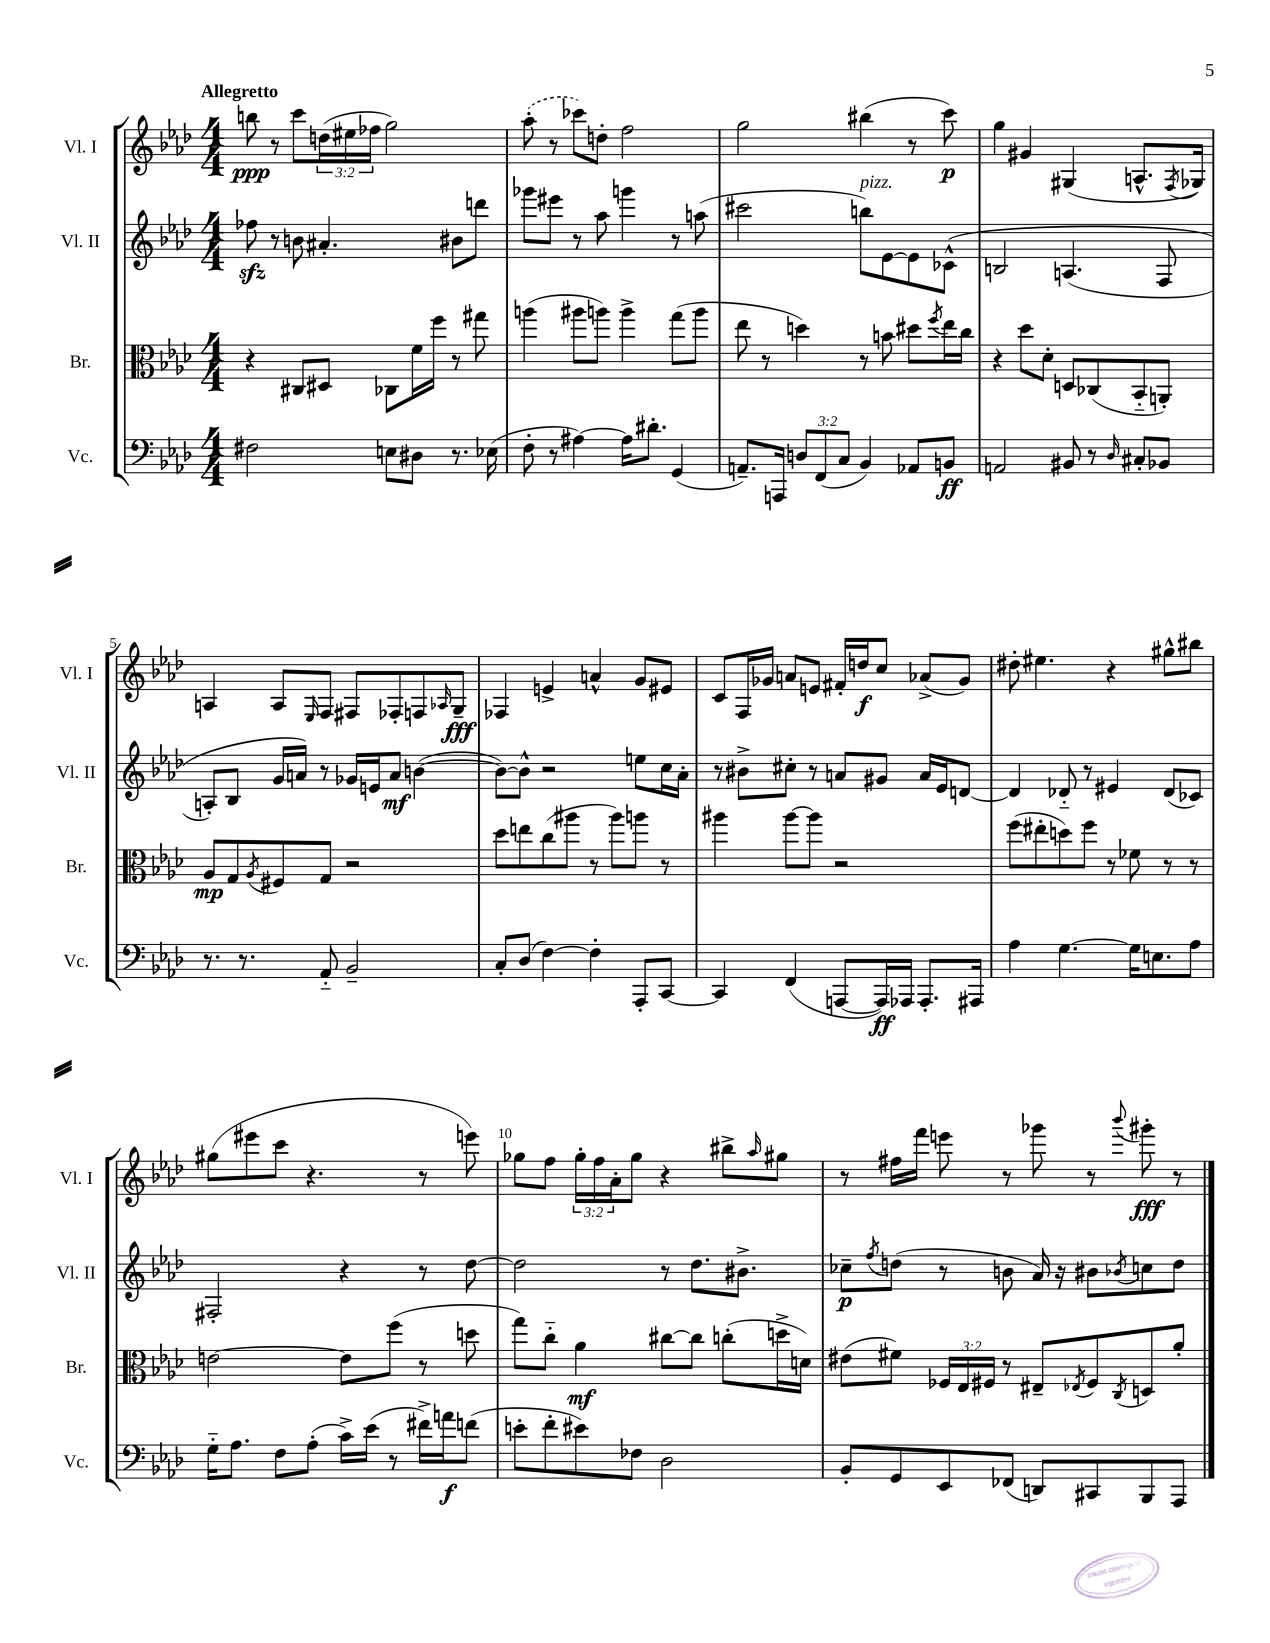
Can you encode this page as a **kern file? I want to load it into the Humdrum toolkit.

**kern	**dynam	**kern	**dynam	**kern	**dynam	**kern	**dynam
*part4	*part4	*part3	*part3	*part2	*part2	*part1	*part1
*staff4	*staff4	*staff3	*staff3	*staff2	*staff2	*staff1	*staff1
*I"Vc.	*	*I"Br.	*	*I"Vl. II	*	*I"Vl. I	*
*I'Vc.	*	*I'Br.	*	*I'Vl. II	*	*I'Vl. I	*
*clefF4	*	*clefC3	*	*clefG2	*	*clefG2	*
*k[b-e-a-d-]	*	*k[b-e-a-d-]	*	*k[b-e-a-d-]	*	*k[b-e-a-d-]	*
*M4/4	*	*M4/4	*	*M4/4	*	*M4/4	*
=1	=1	=1	=1	=1	=1	=1	=1
!	!	!	!	!	!	!LO:TX:a:B:t=Allegretto	!
2F#X\	.	4r	.	8ff-Xzz\	.	8bbn\	ppp
.	.	.	.	8r	.	8r	.
.	.	8C#X/L	.	8bn\	.	8ccc\L	.
.	.	8D#X/J	.	4.a#X'/	.	(24ddn\L	.
.	.	.	.	.	.	24ee#X\	.
.	.	.	.	.	.	24ff-X\JJ	.
8En\L	.	8C-X\L	.	.	.	2gg\)	.
8D#X\J	.	16f\L	.	.	.	.	.
.	.	16ff\JJ	.	.	.	.	.
8.r	.	8r	.	8b#X\L	.	.	.
.	.	8gg#X\	.	8dddn\J	.	.	.
(16E-X\	.	.	.	.	.	.	.
=2	=2	=2	=2	=2	=2	=2	=2
8F'\	.	(4aan\	.	8ggg-X\L	.	(8aa-'\	.
8r	.	.	.	8eee#X\J	.	8r	.
[4A#X\)	.	8aa#X\L	.	8r	.	8ccc-X\L)	.
.	.	8aan\J)	.	8aa-\	.	8ddn'\J	.
16A#\KL]	.	4aa^\	.	4gggn\	.	2ff\	.
8.d#X'\J	.	.	.	.	.	.	.
(4GG/	.	(8gg\L	.	8r	.	.	.
.	.	8aa\J	.	(8aan\	.	.	.
=3	=3	=3	=3	=3	=3	=3	=3
8.AAn~/L)	.	8ee-\	.	2ccc#X\	.	2gg\	.
.	.	8r	.	.	.	.	.
16AAAn/Jk	.	.	.	.	.	.	.
12Dn/L	.	4ddn\)	.	.	.	.	.
(12FF/	.	.	.	.	.	.	.
12C/J	.	.	.	.	.	.	.
!	!	!	!	!LO:TX:a:i:t=pizz.	!	!	!
4BB-/)	.	8r	.	8bbn\L)	.	(4bb#X\	.
.	.	8bn\	.	[8e-\	.	.	.
8AA-X/L	.	8dd#X\L	.	8e-\]	.	8r	.
.	.	8qff/	.	.	.	.	.
8BBn/J	ff	16ee-\L	.	(8c-X^^\J	.	8ccc\)	p
.	.	16cc\JJ	.	.	.	.	.
=4	=4	=4	=4	=4	=4	=4	=4
2AAn/	.	4r	.	2Bn/	.	4gg\	.
.	.	8dd-\L	.	.	.	4g#X/	.
.	.	8d-'\J	.	.	.	.	.
8BB#X/	.	8Dn/L	.	(4.An/	.	(4G#X/	.
8r	.	(8C-X/	.	.	.	.	.
16qqD-/	.	.	.	.	.	.	.
8C#X'/L	.	8BB-/	.	.	.	8.An^^/L	.
8BB-X/J	.	8AAn'/J)	.	8F/	.	.	.
.	.	.	.	.	.	8qF/	.
.	.	.	.	.	.	16G-X/Jk)	.
!!LO:LB:g=z
=5	=5	=5	=5	=5	=5	=5	=5
8.r	.	8A-/L	mp	8An'/L)	.	4An/	.
.	.	8G/	.	8B-/J	.	.	.
8.r	.	.	.	.	.	.	.
.	.	8qA-/	.	.	.	.	.
.	.	8F#X/	.	16g/LL	.	8A/L	.
.	.	.	.	16an/JJ)	.	.	.
.	.	.	.	.	.	16qqE-/	.
8AA-/	.	8G/J	.	8r	.	8F/J	.
2BB-~/	.	2r	.	16g-X/LL	.	8F#X/L	.
.	.	.	.	16en/J	.	.	.
.	.	.	.	8a/J	mf	8F-X'/	.
.	.	.	.	([4bn\	.	8Fn/	.
.	.	.	.	.	.	16qqA-X/	.
.	.	.	.	.	.	8G~/J	fff
=6	=6	=6	=6	=6	=6	=6	=6
8C'/L	.	8dd-\L	.	8b\L_)	.	4F-X/	.
(8D-/J	.	8een\	.	8b^^\J]	.	.	.
[4F\)	.	(8cc\	.	2r	.	4en^/	.
.	.	8aa#X\J	.	.	.	.	.
4F'\]	.	8r	.	.	.	4an^^/	.
.	.	8aa#\L)	.	.	.	.	.
8AAA-'/L	.	8aan\J	.	8een\L	.	8g/L	.
[8CC/J	.	8r	.	16cc\L	.	8e#X/J	.
.	.	.	.	16a-'\JJ	.	.	.
=7	=7	=7	=7	=7	=7	=7	=7
4CC/]	.	4aa#X\	.	8r	.	8c/L	.
.	.	.	.	8b#X^\L	.	16F/L	.
.	.	.	.	.	.	16g-X/JJ	.
(4FF/	.	[8aa#\L	.	8cc#X'\J	.	8an/L	.
.	.	8aa#\J]	.	8r	.	8en/J	.
[8AAAn/L	.	2r	.	8an/L	.	16f#X'/LL	.
.	.	.	.	.	.	16ddn/J	f
16AAA/L])	ff	.	.	8g#X/J	.	8cc/J	.
16AAA-X/JJ	.	.	.	.	.	.	.
8.AAA-'/L	.	.	.	16a/LL	.	(8a-X^/L	.
.	.	.	.	16e-/J	.	.	.
.	.	.	.	[8dn/J	.	8g-/J)	.
16AAA#X/Jk	.	.	.	.	.	.	.
=8	=8	=8	=8	=8	=8	=8	=8
4A-\	.	(8ff\L	.	4d/]	.	8dd#X'\	.
.	.	8ee#X'\	.	.	.	4.ee#X\	.
[4.G\	.	8ddn\)	.	8d-X/	.	.	.
.	.	8ff\J	.	8r	.	.	.
.	.	8r	.	4e#X/	.	4r	.
16G\KL]	.	8f-X\	.	.	.	.	.
8.En\	.	.	.	.	.	.	.
.	.	8r	.	(8d-/L	.	8gg#X^^\L	.
8A-\J	.	8r	.	8c-X/J)	.	8bb#X\J	.
!!LO:LB:g=z
=9	=9	=9	=9	=9	=9	=9	=9
16G\KL	.	[2en\	.	2F#X'/	.	(8gg#X\L	.
8.A-\J	.	.	.	.	.	.	.
.	.	.	.	.	.	8eee#X\	.
8F\L	.	.	.	.	.	8ccc\J	.
(8A-'\J	.	.	.	.	.	4.r	.
16c^\LL)	.	8e\L]	.	4r	.	.	.
(16e-\JJ	.	.	.	.	.	.	.
8r	.	(8ff\J	.	.	.	.	.
16f#X^\LL)	.	8r	.	8r	.	8r	.
16an\J	f	.	.	.	.	.	.
(8fn\J	.	8ddn\	.	[8dd-\	.	8eeen\)	.
=10	=10	=10	=10	=10	=10	=10	=10
8en'\L	.	8gg\L)	.	2dd-\]	.	8gg-X\L	.
8f'\	.	8cc\J	.	.	.	8ff\J	.
8e#X\)	.	4a-\	mf	.	.	24gg-'\LL	.
.	.	.	.	.	.	24ff\	.
.	.	.	.	.	.	24a-'\J	.
8F-X\J	.	.	.	.	.	8gg-\J	.
2D-\	.	[8cc#X\L	.	8r	.	4r	.
.	.	8cc#\J]	.	8.dd-\L	.	.	.
.	.	(8ccn'\L	.	.	.	8bb#X^\L	.
.	.	.	.	8.b#X^\J	.	.	.
.	.	.	.	.	.	16qqaa-/	.
.	.	16ddn^\L	.	.	.	8gg#X\J	.
.	.	16dn\JJ)	.	.	.	.	.
=11	=11	=11	=11	=11	=11	=11	=11
8BB-'/L	.	(8e#X\L	.	8cc-X~\L	p	8r	.
.	.	.	.	8qff/	.	.	.
8GG/	.	8f#X\J)	.	(8ddn\J	.	16ff#X\LL	.
.	.	.	.	.	.	16fff\JJ	.
8EE-/	.	24F-X/LL	.	8r	.	8eeen\	.
.	.	24E-/	.	.	.	.	.
.	.	24F#X/JJ	.	.	.	.	.
(8FF-X/J	.	8r	.	8bn\	.	8r	.
8DDn/L)	.	8E#X~/L	.	16a-/)	.	8ggg-X\	.
.	.	.	.	16r	.	.	.
.	.	8qE-X/	.	.	.	.	.
8CC#X/	.	8F#/	.	8b#X\L	.	8r	.
.	.	8qC/	.	8qb-X/	.	8qqbbb-/	.
8BBB-/	.	8Dn/	.	8ccn\	.	8ggg#X'\	fff
8AAA-/J	.	8a-'/J	.	8dd\J	.	8r	.
==	==	==	==	==	==	==	==
*-	*-	*-	*-	*-	*-	*-	*-
